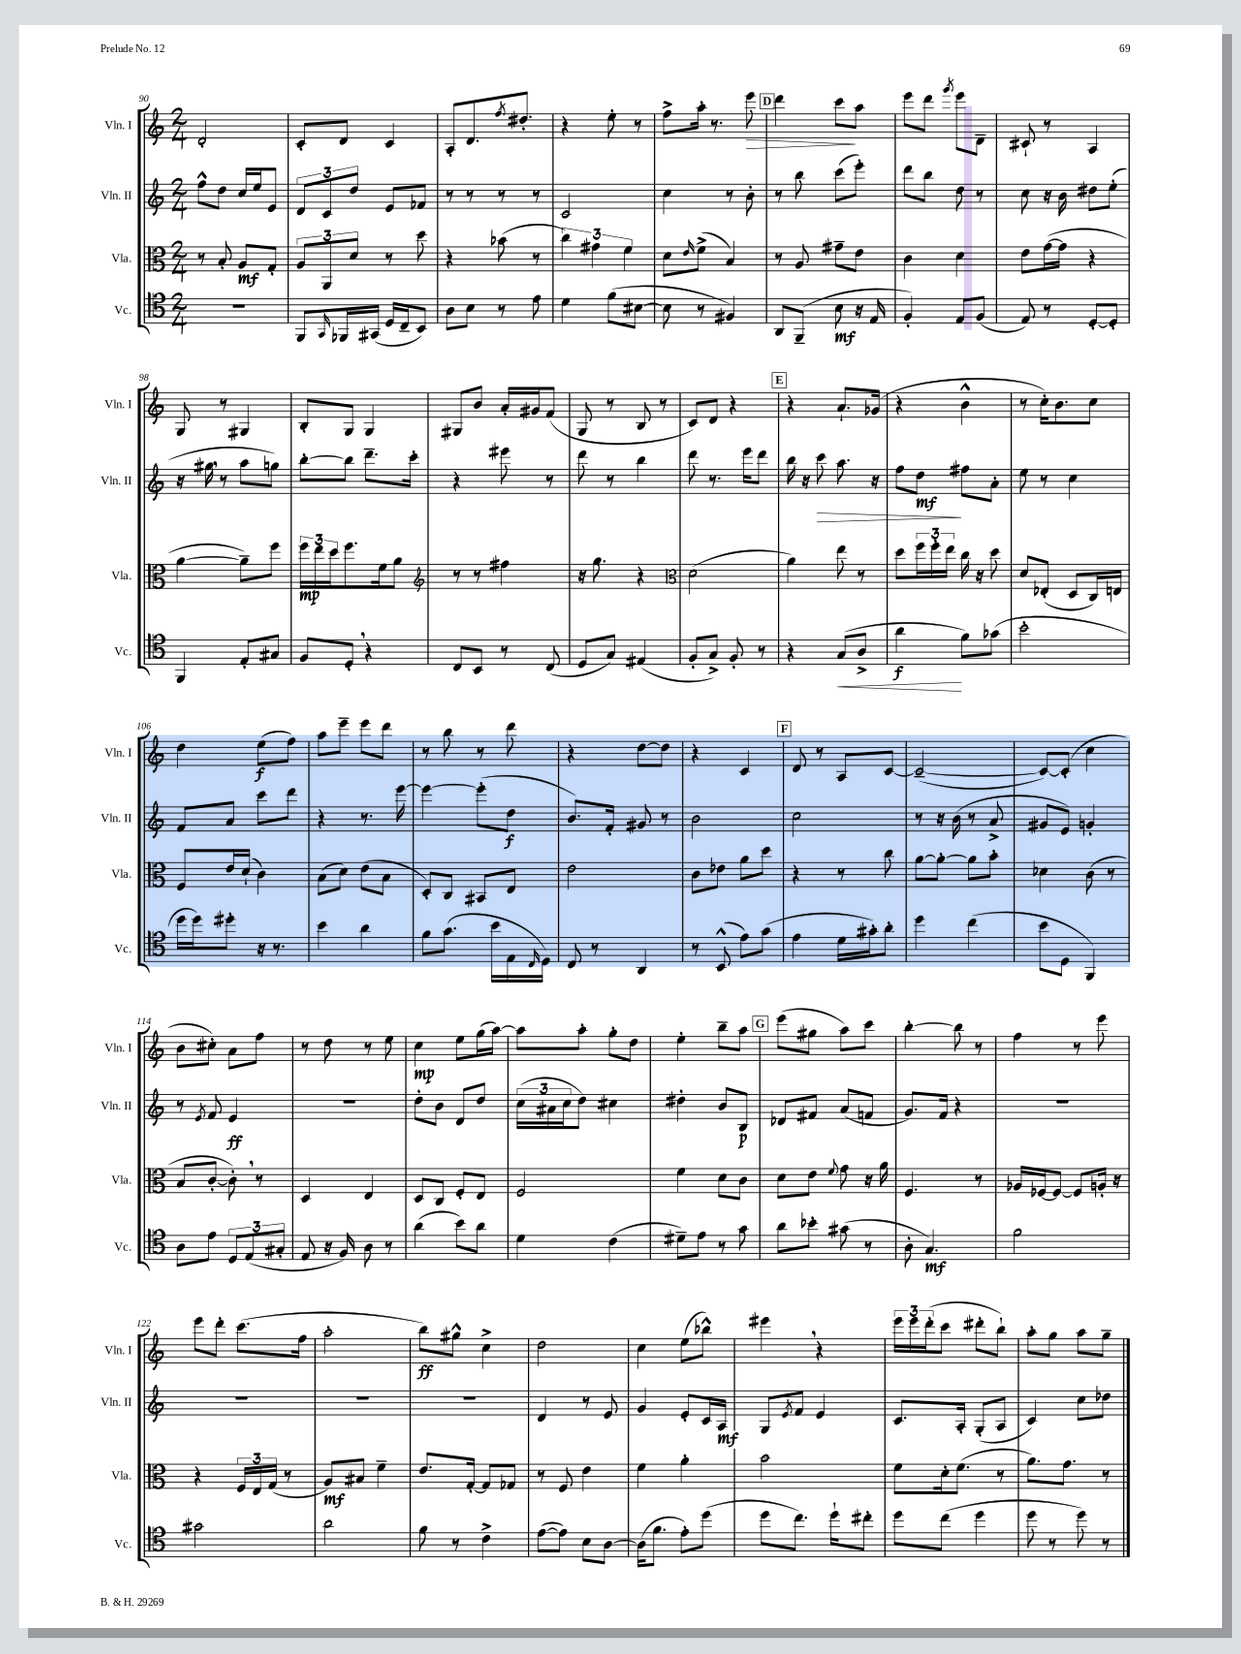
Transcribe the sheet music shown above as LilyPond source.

<<
\new StaffGroup <<
\new Staff = "s0" \with { instrumentName = "Vln. I" shortInstrumentName = "Vln. I" } {
    \clef treble \key c \major \numericTimeSignature \time 2/4
    d'2-. |
    c'8-. d'8 c'4 |
    a8-. d'8. \acciaccatura { f''8 } dis''8.-. |
    r4 e''8-. r8 |
    f''8-> a''16-. r8. e'''8\> |
    \mark \markup { \box "D" } d'''4 c'''8\! a''8 |
    e'''8 d'''8 \acciaccatura { g'''8 } e'''8 d'8-- |
    cis'8-! r8 a4 |
    g8 r8 gis4 |
    b8-. g8 g4 |
    gis8 b'8 a'16-. gis'16 f'8( |
    g8 r8 b8 r8 |
    c'8) d'8 r4 |
    \mark \markup { \box "E" } r4 a'8.-! ges'16( |
    r4 b'4-^ |
    r8 c''16-.) b'8. c''8 |
    d''4 e''8\f( f''8) |
    a''8 e'''8-- e'''8 d'''8 |
    r8 b''8 r8 d'''8 |
    r4 d''8~ d''8 |
    r4 c'4 |
    \mark \markup { \box "F" } d'8 r8 a8 c'8~ |
    c'2~--( |
    c'8~) c'8-.( c''4 |
    b'8 cis''8-.) a'8 f''8 |
    r8 d''8 r8 e''8 |
    c''4\mp e''8 g''16( a''16~) |
    a''8 a''8-. g''8-. d''8 |
    e''4-. b''8-- a''8 |
    \mark \markup { \box "G" } e'''8( gis''8 a''8) c'''8 |
    b''4~-. b''8 r8 |
    f''4 r8 e'''8 |
    e'''8 d'''8-. c'''8.( f''16 |
    a''2-. |
    b''8\ff) gis''8-^ c''4-> |
    d''2 |
    c''4 e''8( bes''8-^) |
    eis'''4 \breathe r4 |
    \tuplet 3/2 { e'''16 e'''16 d'''16-.( } c'''8 dis'''8-. b''8-!) |
    a''8-. g''8 a''8 g''8-- \bar "|." |
}
\new Staff = "s1" \with { instrumentName = "Vln. II" shortInstrumentName = "Vln. II" } {
    \clef treble \key c \major \numericTimeSignature \time 2/4
    f''8-^ d''8 c''16 e''16 e'8 |
    \tuplet 3/2 { d'8 c'8 d''8 } e'8 fes'8 |
    r8 r8 r8 r8 |
    c'2 |
    c''4 r8 b'8-. |
    \mark \markup { \box "D" } r8 b''8 c'''8( e'''8-.) |
    d'''8 b''8 d''8 r8 |
    c''8 r16 b'16 dis''8 e''8-.( |
    r16 gis''16 \breathe r8 a''8 g''8) |
    b''8~-. b''8 d'''8.-- c'''16-. |
    r4 eis'''8 r8 |
    d'''8 r8 b''4 |
    d'''8 r8. e'''16 d'''8 |
    \mark \markup { \box "E" } b''16 r16 c'''8\> a''8. r16 |
    f''8 d''8\mf\! fis''8 a'8-. |
    e''8 r8 c''4 |
    f'8 a'8 c'''8 d'''8 |
    r4 r8. e'''16~ |
    e'''4~ e'''8-.( d''8\f |
    b'8.) f'16-. gis'8 r8 |
    b'2 |
    \mark \markup { \box "F" } c''2 |
    r8 r16 b'16( r8 a'8-> |
    gis'8 e'8) g'4-. |
    r8 \acciaccatura { e'8 } f'8 e'4\ff |
    r2 |
    d''8-. b'8 d'8 d''8 |
    \tuplet 3/2 { c''16( ais'16 c''16 } d''8) cis''4 |
    dis''4-. b'8 b8\p |
    \mark \markup { \box "G" } des'8 fis'8 a'8( f'8 |
    g'8.) f'16 r4 |
    R2 |
    R2 |
    R2 |
    R2 |
    d'4 r8 e'8 |
    g'4 e'8-. c'16 a16\mf |
    g8 \acciaccatura { e'8 } f'8 e'4 |
    c'8. a16-. g8-.( a8 |
    c'4) c''8 des''8 \bar "|." |
}
\new Staff = "s2" \with { instrumentName = "Vla." shortInstrumentName = "Vla." } {
    \clef alto \key c \major \numericTimeSignature \time 2/4
    r8 b8-. a8\mf g8-. |
    \tuplet 3/2 { a8 a,8 d'8 } r8 d''8 |
    r4 bes'8( r8 |
    \tuplet 3/2 { c''4) gis'4 f'4 } |
    d'8 \grace { e'16 } f'8->( b4) |
    \mark \markup { \box "D" } r8 a8 gis'8-- e'8 |
    c'4 d'4 |
    e'8 g'16~( g'16 r4 |
    a'4~ a'8--) f''8 |
    \tuplet 3/2 { f''16\mp e''16 d''16 } f''8. f'16 a'8 |
    \clef treble r8 r8 fis''4 |
    r16 g''8. r4 |
    \clef alto d'2( |
    \mark \markup { \box "E" } a'4) e''8 r8 |
    d''8 \tuplet 3/2 { f''16 f''16-. e''16 } c''16 r16 d''8 |
    d'8 ees8-.( d8 c16) e16 |
    f8 e'16 d'16-!( c'4) |
    b8( d'8) e'8( b8 |
    d8-.) c8 bis,8 e8 |
    e'2 |
    c'8 ees'8 a'8 d''8 |
    \mark \markup { \box "F" } r4 r8 c''8 |
    a'8~ a'8~-. a'8 b'8-. |
    des'4 c'8( r8 |
    b8 c'8~-. c'8-.) \breathe r8 |
    d4 e4 |
    d8 c8 f8-. e8 |
    f2 |
    f'4 d'8 c'8 |
    \mark \markup { \box "G" } d'8 e'8 \appoggiatura { f'8 } g'8 r16 a'16 |
    f4. r8 |
    aes16 fes16~ fes8~ fes8 a16-. r16 |
    r4 \tuplet 3/2 { f16 e16 g16( } r8 |
    a8\mf) bis8 f'4-- |
    e'8. g16~-. g8 ges8 |
    r8 f8 e'4 |
    f'4 a'4-. |
    b'2 |
    f'8 d'16-. f'8.( r8 |
    a'8.) g'8. r8 \bar "|." |
}
\new Staff = "s3" \with { instrumentName = "Vc." shortInstrumentName = "Vc." } {
    \clef tenor \key c \major \numericTimeSignature \time 2/4
    R2 |
    f,8 \grace { g,16 } fes,16 gis,16( d16 c16-- b,8) |
    a8 b8 r8 e'8 |
    d'4 f'8( bis8~ |
    bis8 r8 fis4) |
    \mark \markup { \box "D" } a,8 f,8--( b8\mf r16 e16 |
    f4-.) e8 f8( |
    e8) r8 d8~-. d8-. |
    f,4 e8-. gis8 |
    f8 d8-. \breathe r4 |
    c8 b,8 r8 c8( |
    d8 g8) eis4( |
    f8-. g8->) f8-. r8 |
    \mark \markup { \box "E" } r4 g8\<( a8-> |
    a'4\f\! f'8) ges'8( |
    b'2-. |
    d''16 d''16) dis''8-. r16 r8. |
    b'4 a'4 |
    f'8 g'8.( b'16 e16 \grace { c16 } d16) |
    c8 r8 a,4 |
    r8 b,8-^( e'8) g'8( |
    \mark \markup { \box "F" } e'4 d'16 gis'16-.) a'8-. |
    d''4 c''4( |
    b'8 d8 f,4) |
    a8 e'8 \tuplet 3/2 { d8 e8( gis8-. } |
    e8 r16 f16) a8 r8 |
    a'4( b'8) a'8 |
    d'4 c'4( |
    dis'8--) e'8 r8 g'8 |
    \mark \markup { \box "G" } a'8 bes'8-. gis'8( r8 |
    a8-. g4.\mf) |
    f'2 |
    gis'2 |
    a'2 |
    f'8 r8 c'4-> |
    e'8~( e'8) b8 a8~ |
    a16( f'8. e'8-.) d''8( |
    d''8 c''8.) d''16-! cis''8-. |
    d''8 c''8( d''4 |
    d''8 r8 d''8) r8 \bar "|." |
}
>>
>>
\layout { \context { \Score currentBarNumber = #90 } }
